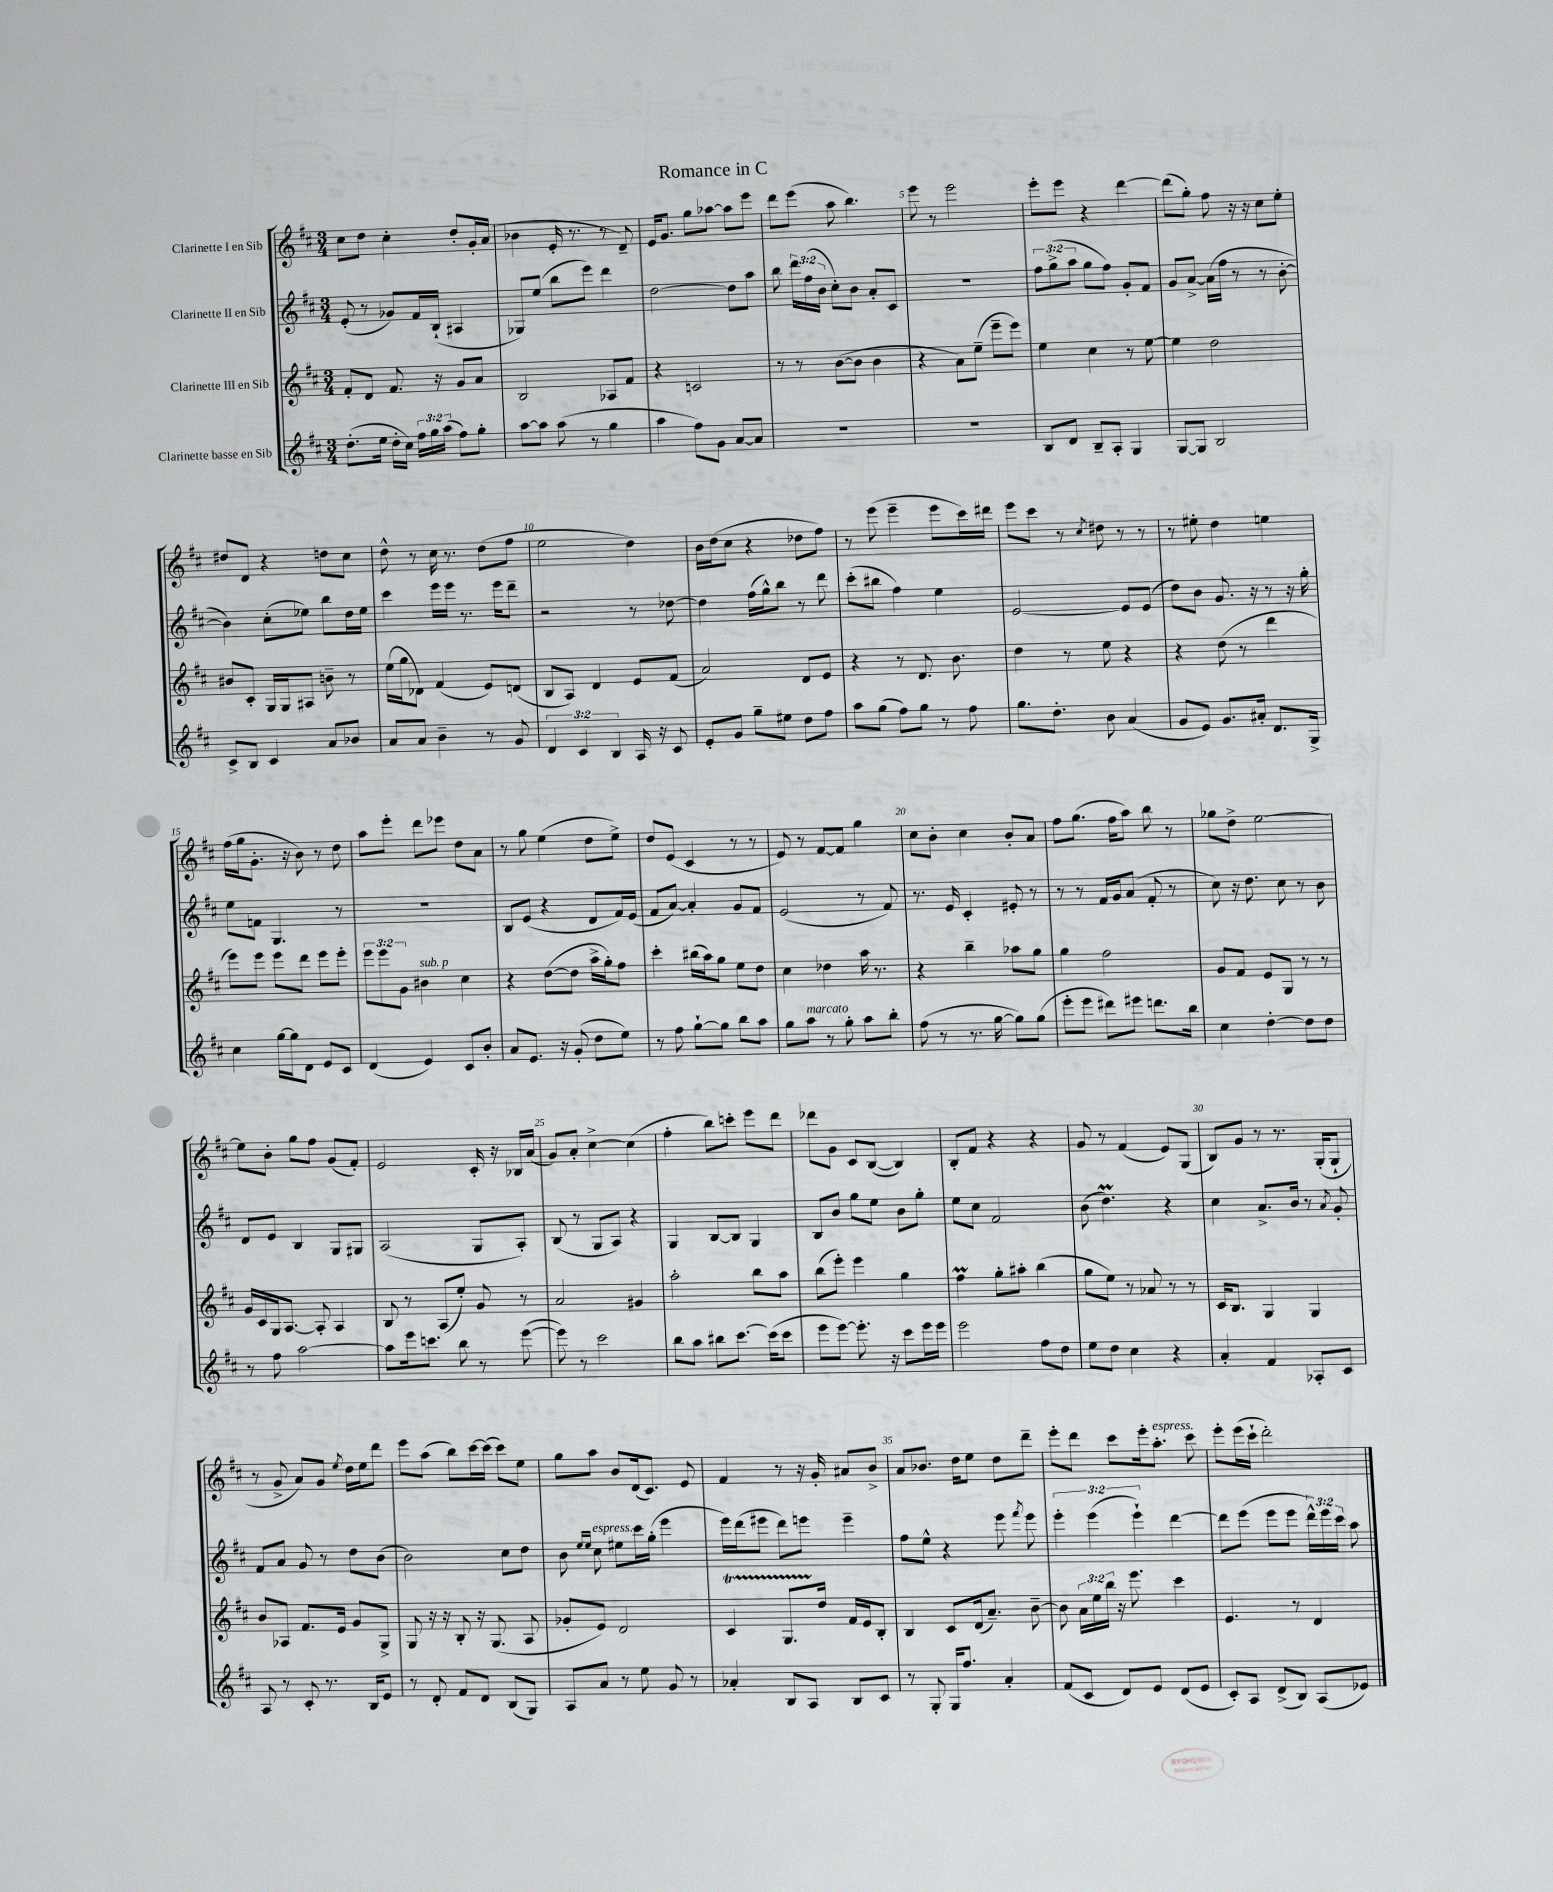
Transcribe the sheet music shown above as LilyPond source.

\header { title = "Romance in C" }
<<
\new StaffGroup <<
\new Staff = "s0" \with { instrumentName = "Clarinette I en Sib" } {
    \clef treble \key d \major \numericTimeSignature \time 3/4
    \autoBeamOff cis''8[ d''8] cis''4-. d''8[-. g'16-. a'16]( |
    bes'4 e'16-. r8. r8 d'8--) |
    e'16[ g'8.] g''8[ aes''8]~ aes''8[ e'''8] |
    d'''8[ e'''8]( a''8 b''4.) |
    e'''8 r8 e'''2 |
    e'''8[-. e'''8] r4 d'''4~ |
    d'''8[( g''8]-.) fis''8 r16 r16 cis''8[ e''8]-. |
    dis''8[ d'8] r4 d''8[ cis''8] |
    d''8-^ r8 cis''16 r8. d''8[( fis''8] |
    e''2 d''4) |
    b'16[ d''16( cis''8] r4 des''8[ fis''8]) |
    r8 e'''8( e'''4-- e'''8[ cis'''16) dis'''16] |
    e'''8[ cis'''8] r8 \acciaccatura { cis''8 } dis''8 r8 r8 |
    r8 eis''8-. d''4 e''4 |
    fis''16[( g''16 g'8.]-. r16 b'8) r8 d''8 |
    a''8[ e'''8]-. d'''8[ ees'''8] d''8[ a'8] |
    r8 g''8 e''4( d''8[ e''8]->) |
    d''8[ e'8]( cis'4 r8 r8 |
    e'8) r8 fis'8[~ fis'8] g''4 |
    cis''8[ b'8]-. cis''4 b'8[-. a'8] |
    fis''8[ g''8.]( fis''16[ a''8]) b''8 r8 |
    ges''8[ d''8]-> e''2~ |
    e''8[ b'8]-. g''8[ fis''8] g'8[( fis'8]-.) |
    e'2 cis'16-. r16 bes16[ a'16]( |
    g'8[) a'8]-. cis''4~-> cis''4( |
    fis''4-. b''8[) c'''8]-. e'''8[ d'''8] |
    des'''8[ g'8] cis'8[ b8]~( b4) |
    b8[-. fis'8] r4 r4 |
    g'8 r8 fis'4( e'8[) g8]( |
    b8[) g'8] r8 r8. g16[-.( g8]-! |
    r8 g'8-> a'8[) g'8] \acciaccatura { e''8 } d''16[ e''16 d'''8] |
    e'''8[ a''8]( b''8[) cis'''16~ cis'''16]( cis'''8[) e''8] |
    g''8[ a''8] b'8[ d'16( cis'8.]) e'8 |
    fis'4 r8 r16 g'16-. ais'8[ b'8]-> |
    a'8[ bes'8.] d''16[ e''8] d''8[ d'''8]-- |
    e'''8[-. d'''8] cis'''8[ e'''16-. a''8.]-.^\markup { \italic "espress." } cis'''8 |
    e'''8[-. e'''16( cis'''16]-! d'''2-.) \bar "|." |
}
\new Staff = "s1" \with { instrumentName = "Clarinette II en Sib" } {
    \clef treble \key d \major \numericTimeSignature \time 3/4 \override Staff.TupletNumber.text = #tuplet-number::calc-fraction-text
    \autoBeamOff e'8-.( r8 ges'8[) fis'16 b16]-!( ais4 |
    ges8[) e''8]( b''8[ e'''8]) d'''4 |
    d''2~ d''8[ a''8] |
    b''8 \tuplet 3/2 { d'''16[ fis''16( b'16] } cis''8[-.) b'8] a'8[-. cis'8] |
    R2. |
    \tuplet 3/2 { fis''8[ g''8->( a''8] } g''8[ fis''8]) g'8[-. fis'8] |
    g'8[ a'8]~-> a'16[( fis''16] r8 r8 b'8~-. |
    b'4) cis''8[-.( ees''8]) b''8[ d''16 ees''16] |
    cis'''4 e'''16[ e'''16] r8. e'''16[ d'''8]-- |
    r2 r8 des''8~ |
    des''4 fis''16[( g''16-^) b''8] r8 d'''8 |
    cis'''8[-.( bis''8] fis''4) e''4 |
    e'2~ e'8[ e'8]( |
    d''8[) b'8] g'8. r16 r8 r16 g''16-. |
    e''8[ f'8] g4. r8 |
    R2. |
    b8[ e'8]( r4 d'8[ fis'16) e'16]( |
    fis'8[ a'8]~) a'4-. g'8[ fis'8] |
    e'2( r8 fis'8) |
    r8. e'16 cis'4-. eis'8-. r8 |
    r8 r8 fis'16[ g'16 a'8]( fis'8-. r8 |
    cis''8) r16 d''8. cis''8 r8 b'8 |
    d'8[ e'8] b4 g8[ gis8] |
    a2( g8[ a8]-.) |
    b8( r8 g8[ a8]) r4 |
    g4 b8[~ b8] g4 |
    b8[ b'8] g''8[ e''8] b'8[ g''8]-. |
    e''8[ cis''8] fis'2 |
    b'8( d''4.\prall) r4 |
    cis''4 a'8.[-> b'16] r8 \acciaccatura { a'8 } g'8-. |
    fis'8[ a'8] g'8 r8 d''8[ b'8]( |
    b'2) cis''8[ d''8] |
    b'8 \grace { e''16[ e''16] } cis''8^\markup { \italic "espress." } eis''8[ cis'''16 g''16]-.( e'''4 |
    e'''16[) d'''16( eis'''8] d'''8[) e'''8] e'''4-- |
    fis''8[ e''8]-^ r4 e'''8 \acciaccatura { fis'''8 } e'''8 |
    \tuplet 3/2 { e'''4-. e'''4( e'''4-!) } d'''4~ |
    d'''8[ e'''8]( e'''8[ e'''8] \tuplet 3/2 { d'''16[-^) e'''16 cis'''16] } a''8 \bar "|." |
}
\new Staff = "s2" \with { instrumentName = "Clarinette III en Sib" } {
    \clef treble \key d \major \numericTimeSignature \time 3/4 \override Staff.TupletNumber.text = #tuplet-number::calc-fraction-text
    \autoBeamOff fis'8[-. d'8] fis'8. r16 g'8[ a'8] |
    b2 aes8[ fis'8] |
    r4 c'2 |
    r8 r8 b'8[~( b'8] b'4 |
    r4 a'8[) e''8]--( e'''8[-- e'''8]) |
    e''4 cis''4 r8 e''8~ |
    e''4 d''2 |
    bis'8[ cis'8]-. g16[ g16 ais8] b'8-- r8 |
    e''16[( g''16 des'8]) fis'4( e'8[) d'8]( |
    b8[ a8]) d'4 e'8[ fis'8]( |
    a'2) d'8[ e'8] |
    r4 r8 d'8. b'8. |
    d''4 r8 e''8 r4 |
    r4 d''8( r8 d'''4 |
    e'''8[) e'''8] e'''8[ d'''8] e'''8[ e'''8]-. |
    \tuplet 3/2 { e'''8[ e'''8 g'8] } bis'4^\markup { \italic "sub. p" } cis''4 |
    r4 d''8[~( d''8] a''16[-> g''16-.) fis''8] |
    cis'''4-. bis''16[( a''16) g''8] e''8[ d''8] |
    cis''4 des''4 a''16 r8. |
    r4 b''4-- aes''8[ g''8] |
    g''4 fis''2 |
    g'8[ fis'8] e'8[ g8] r8 r8 |
    g'16[ cis'16 g16 a8.]~ a8-. a4 |
    b8 r8 a8[( e''8]-.) g'8 r8 |
    a'2 gis'4 |
    a''2-. b''8[ a''8] |
    b''8[( e'''8]-.) e'''4 g''4 |
    fis''4\prall g''8[-. ais''8]-. b''4( |
    g''8[ e''8]) r8 aes'8 r8 r8 |
    cis'16[ b8.] g4 g4 |
    b'8[ aes8] fis'8.[ e'16] g'8[ g8]-> |
    g8 r16 r16 b8-. r16 g8.( a8 |
    ges'8[-. e'8]) d'2 |
    cis'4\startTrillSpan g8.[ d''16]\stopTrillSpan fis'16[ e'16 b8]-. |
    b4 cis'8[ d'16( a'8.]--) b'8~-- |
    b'8 \tuplet 3/2 { a'16[ e''16 b''16] } r16 e'''8. cis'''4 |
    e'4. r8 d'4 \bar "|." |
}
\new Staff = "s3" \with { instrumentName = "Clarinette basse en Sib" } {
    \clef treble \key d \major \numericTimeSignature \time 3/4 \override Staff.TupletNumber.text = #tuplet-number::calc-fraction-text
    \autoBeamOff d''8.[-.( e''16] d''16[-. cis''16]) \tuplet 3/2 { fis''16[ g''16 a''16]( } fis''8[) g''8]-. |
    a''8[~ a''8] a''8( r8 g''4 |
    a''4 fis''8[) g'8] a'8[~ a'8] |
    R2. |
    R2. |
    b8[ d'8] b8[-- a8]-. g4 |
    g8[~ g8] b2 |
    cis'8[-> b8] cis'4 a'8[ bes'8] |
    a'8[ a'8] b'4-- r8 g'8 |
    \tuplet 3/2 { d'4 cis'4 b4 } a16 r16 cis'8 |
    e'8[-. g'8] g''8[-- eis''8] d''8[ fis''8] |
    a''8[ g''8]( fis''8[) g''8] r8 fis''8 |
    g''8.[ d''8.]-. b'8 a'4( |
    g'8[ e'8]) g'8.[ ais'16]-. d'8.[ g16]-> |
    cis''4 g''16[~ g''16 d'8] e'8[ cis'8] |
    d'4( e'4) cis'8[ b'8]-. |
    a'8[ e'8.] r16 g'8-.( d''8[ e''8]) |
    r8 fis''8 g''8[~-! g''8] b''8[ a''8] |
    g''8[ a''8]^\markup { \italic "marcato" } r8 g''8-. a''8[ b''8]-. |
    fis''8( r8 r8. g''16~ g''8[) g''8]( |
    e'''8[-. e'''8] dis'''8[) eis'''8] d'''8.[ b''16] |
    cis''4 d''4~-. d''8[ d''8] |
    r8 fis''8 a''2~ |
    a''8[ e'''16 c'''8.] b''8 r8 e'''8~( |
    e'''8) r8 cis'''2 |
    b''8[ a''8] bis''8[ cis'''8.]~ cis'''16[( cis'''8] |
    e'''8[ e'''8]~) e'''8.-. r16 cis'''8[ e'''16 e'''16] |
    e'''2 fis''8[ d''8] |
    e''8[ d''8] cis''4 r4 |
    a'4-. fis'4 aes8[-. cis'8] |
    a8 r8 cis'8-. r8. b16[ e'8] |
    r8 d'8-. fis'8[ d'8] b8[( g8]) |
    a8[ a'8] r8 e''8 g'8 r8 |
    aes'4-. b8[ a8] b8[ cis'8] |
    r8 g8-. g16[ fis''8.] a'4-. |
    fis'8[( cis'8] d'8[) e'8] d'8[( e'8] |
    cis'8[-.) a8] d'8[->( b8]) a8[( ees'8]) \bar "|." |
}
>>
>>
\layout { \context { \Score \override BarNumber.break-visibility = ##(#f #t #t) barNumberVisibility = #(every-nth-bar-number-visible 5) } }
